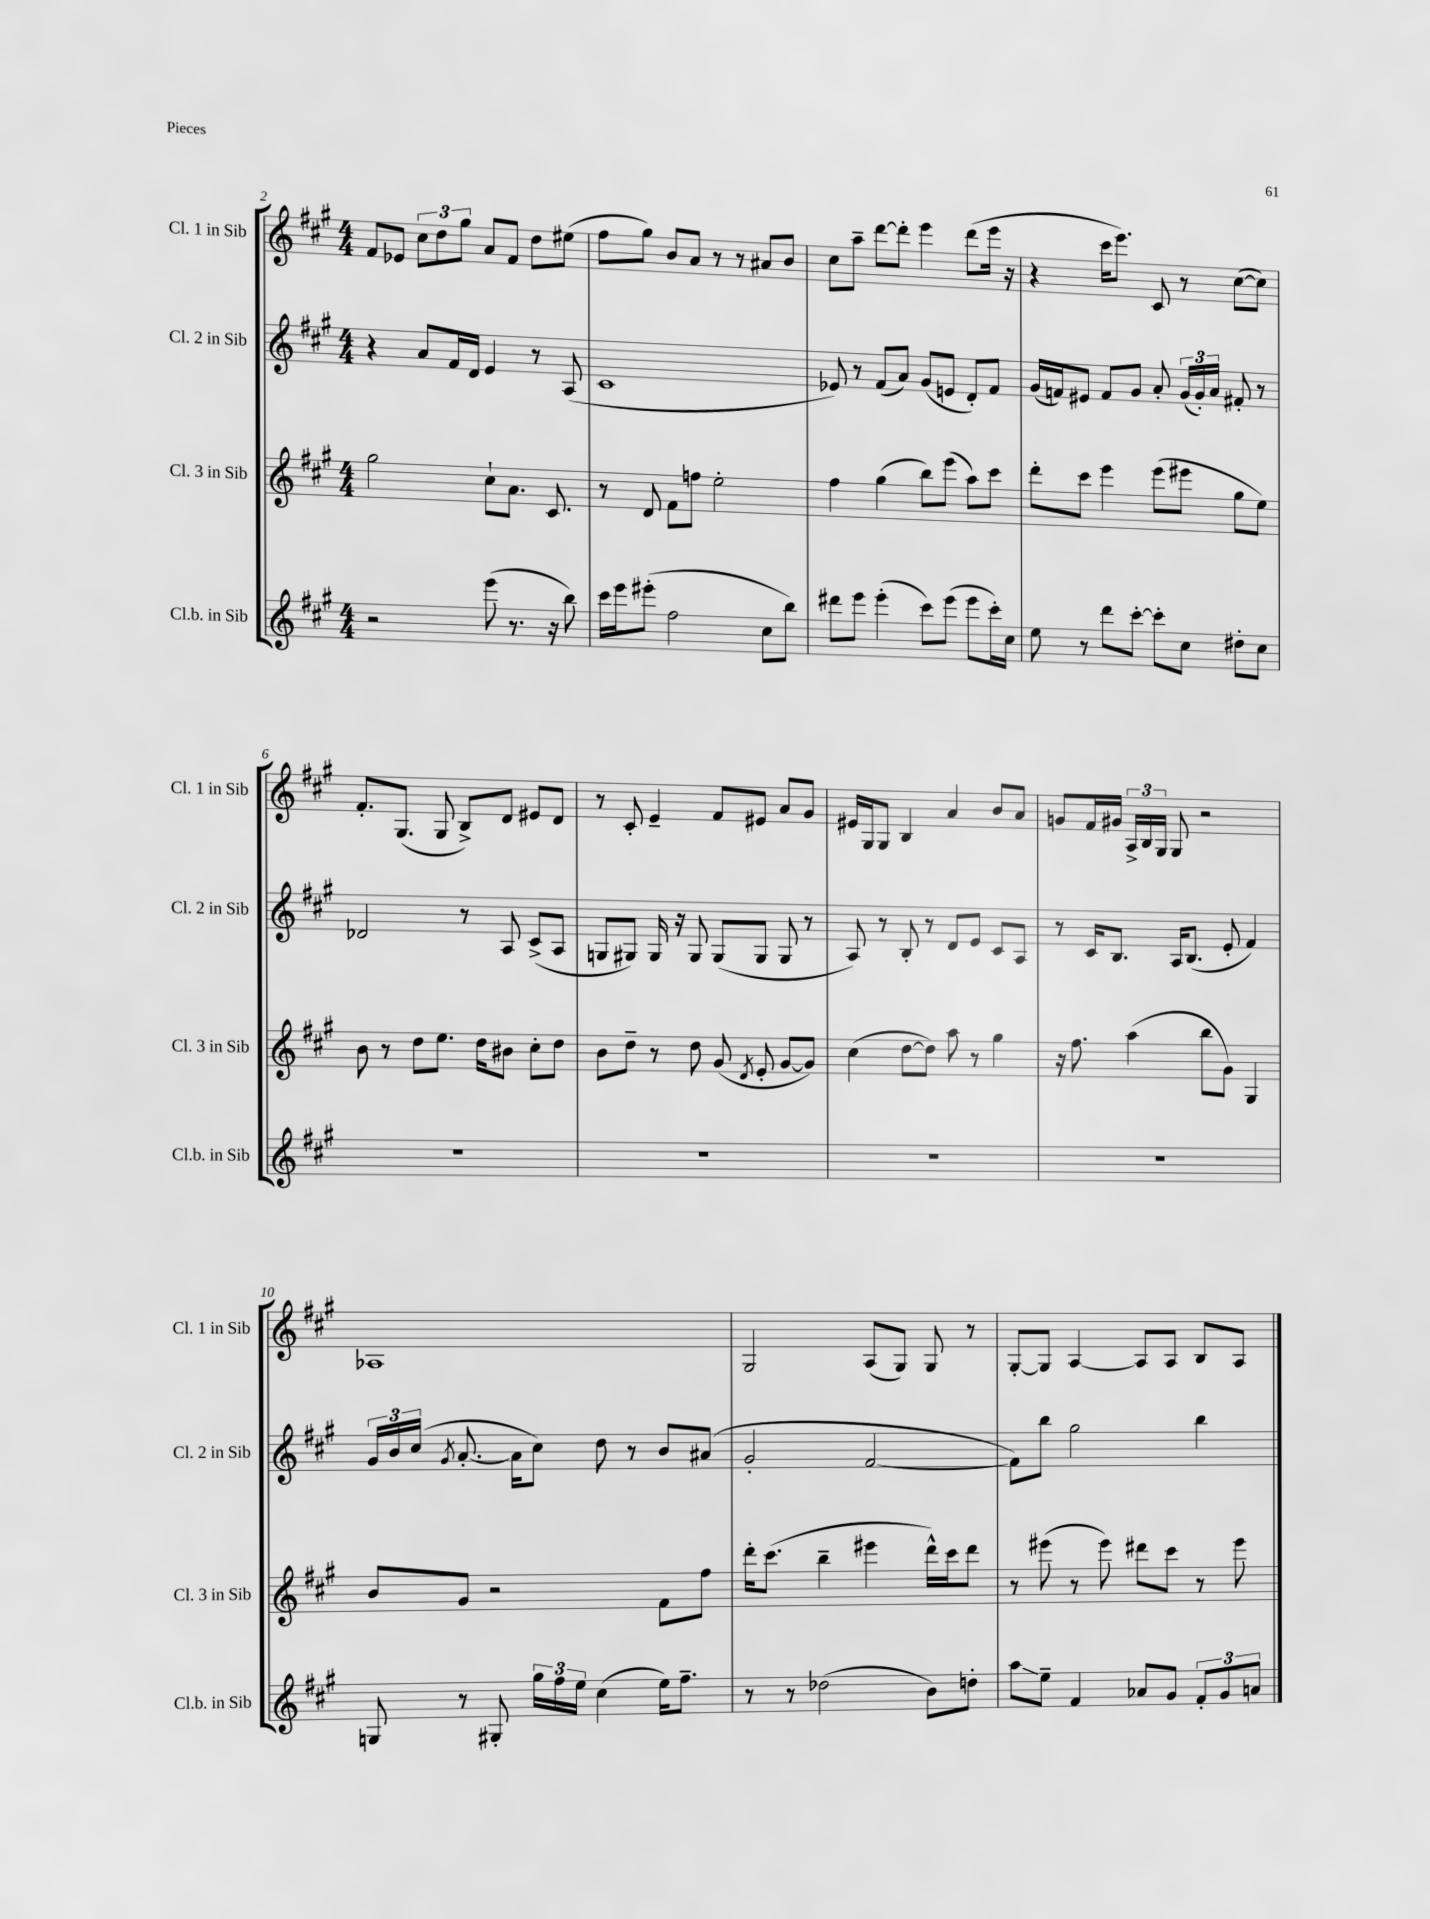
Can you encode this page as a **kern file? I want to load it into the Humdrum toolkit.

**kern	**kern	**kern	**kern
*staff4	*staff3	*staff2	*staff1
*clefG2	*clefG2	*clefG2	*clefG2
*k[f#c#g#]	*k[f#c#g#]	*k[f#c#g#]	*k[f#c#g#]
*M4/4	*M4/4	*M4/4	*M4/4
2r	2gg#	4r	8f#
.	.	.	8e-
.	.	8a	12cc#
.	.	.	12dd
.	.	16f#	.
.	.	.	12gg#
.	.	16d	.
(8eee	8cc#`	4e	8a
8.r	8.a	.	8f#
.	.	8r	8dd
16r	8.c#	.	.
8bb)	.	(8A	(8ee#
=	=	=	=
16ccc#	8r	1c#	8ff#
16eee	.	.	.
(8eee#'	8d	.	8gg#)
2ff#	8f#	.	8b
.	8ff	.	8a
.	2ee'	.	8r
.	.	.	8r
8cc#	.	.	8a#
8bb)	.	.	8b
=	=	=	=
8ddd#	4ff#	8e-)	8cc#
8eee	.	8r	8aa~
(4eee'	(4gg#	(8f#	[8ddd
.	.	8a)	8ddd']
8ccc#)	8bb)	(8g#	4eee
(8eee	(8eee	8e	.
8eee	8aa)	8d')	(8ddd
16ccc#')	8ccc#	8f#	16eee
16cc#	.	.	16r
=	=	=	=
8ee	8ddd'	(16g#	4r
.	.	16f)	.
8r	8ccc#	8e#	.
8ddd	4eee	8f	16ccc#
.	.	.	8.eee)
[8ccc#'	.	8g#	.
8ccc#']	(8eee	8a'	8c#
8cc#	8eee#	(24g#	8r
.	.	24g#')	.
.	.	24a	.
8dd#'	8gg#	8f#'	([8cc#
8cc#	8ee)	8r	8cc#])
=	=	=	=
1r	8b	2d-	8.f#'
.	8r	.	.
.	.	.	(8.G#
.	8dd	.	.
.	8.ee	.	8G#
.	.	8r	8B^)
.	16dd	.	.
.	8b#	8A	8d
.	8cc#'	(8c#^	8e#
.	8dd	8A	8d
=	=	=	=
1r	8b	8G	8r
.	8dd~	8G#)	8c#'
.	8r	16G#	4e~
.	.	16r	.
.	8dd	8G#	.
.	(8g#	(8G#	8f#
.	8qd	.	.
.	8e'	8G#	8e#
.	[8g#	8G#	8a
.	8g#])	8r	8g#
=	=	=	=
1r	(4cc#	8A)	16e#
.	.	.	16G#
.	.	8r	8G#
.	[8dd	8B'	4B
.	8dd])	8r	.
.	8aa	8d	4a
.	8r	8e	.
.	4gg#	8c#	8b
.	.	8A	8a
=	=	=	=
1r	16r	8r	8g
.	8.ff#	.	.
.	.	16c#	16f#
.	.	8.B	16g#
.	(4aa	.	24A^
.	.	.	24B
.	.	.	24G#
.	.	16A	8G#
.	.	(8.B	.
.	8bb	.	2r
.	8g#)	8e'	.
.	4G#	4f#)	.
=	=	=	=
8G	8b	24g#	1A-
.	.	24b	.
.	.	(24cc#	.
.	.	8qg#	.
8r	8g#	[8.a'	.
8G#'	2r	.	.
.	.	16a]	.
24gg#	.	8cc#)	.
24ff#	.	.	.
24ee	.	.	.
(4cc#	.	8dd	.
.	.	8r	.
16ee)	8f#	8b	.
8.ff#~	.	.	.
.	8ff#	(8a#	.
=	=	=	=
8r	16ddd'	2g#'	2G#
.	(8.ccc#	.	.
8r	.	.	.
(2dd-	4bb~	.	.
.	4eee#	[2f#	(8A
.	.	.	8G#)
8b)	16ddd^^)	.	8G#
.	16ccc#	.	.
8dd'	8ddd	.	8r
=	=	=	=
8aa	8r	8f#])	[8G#'
8ee~	(8eee#	8bb	8G#]
4f#	8r	2gg#	[4A
.	8eee#)	.	.
8a-	8ddd#	.	8A]
8g#	8ccc#	.	8A
12f#'	8r	4bb	8B
12g#	.	.	.
.	8eee#	.	8A
12a	.	.	.
==	==	==	==
*-	*-	*-	*-
